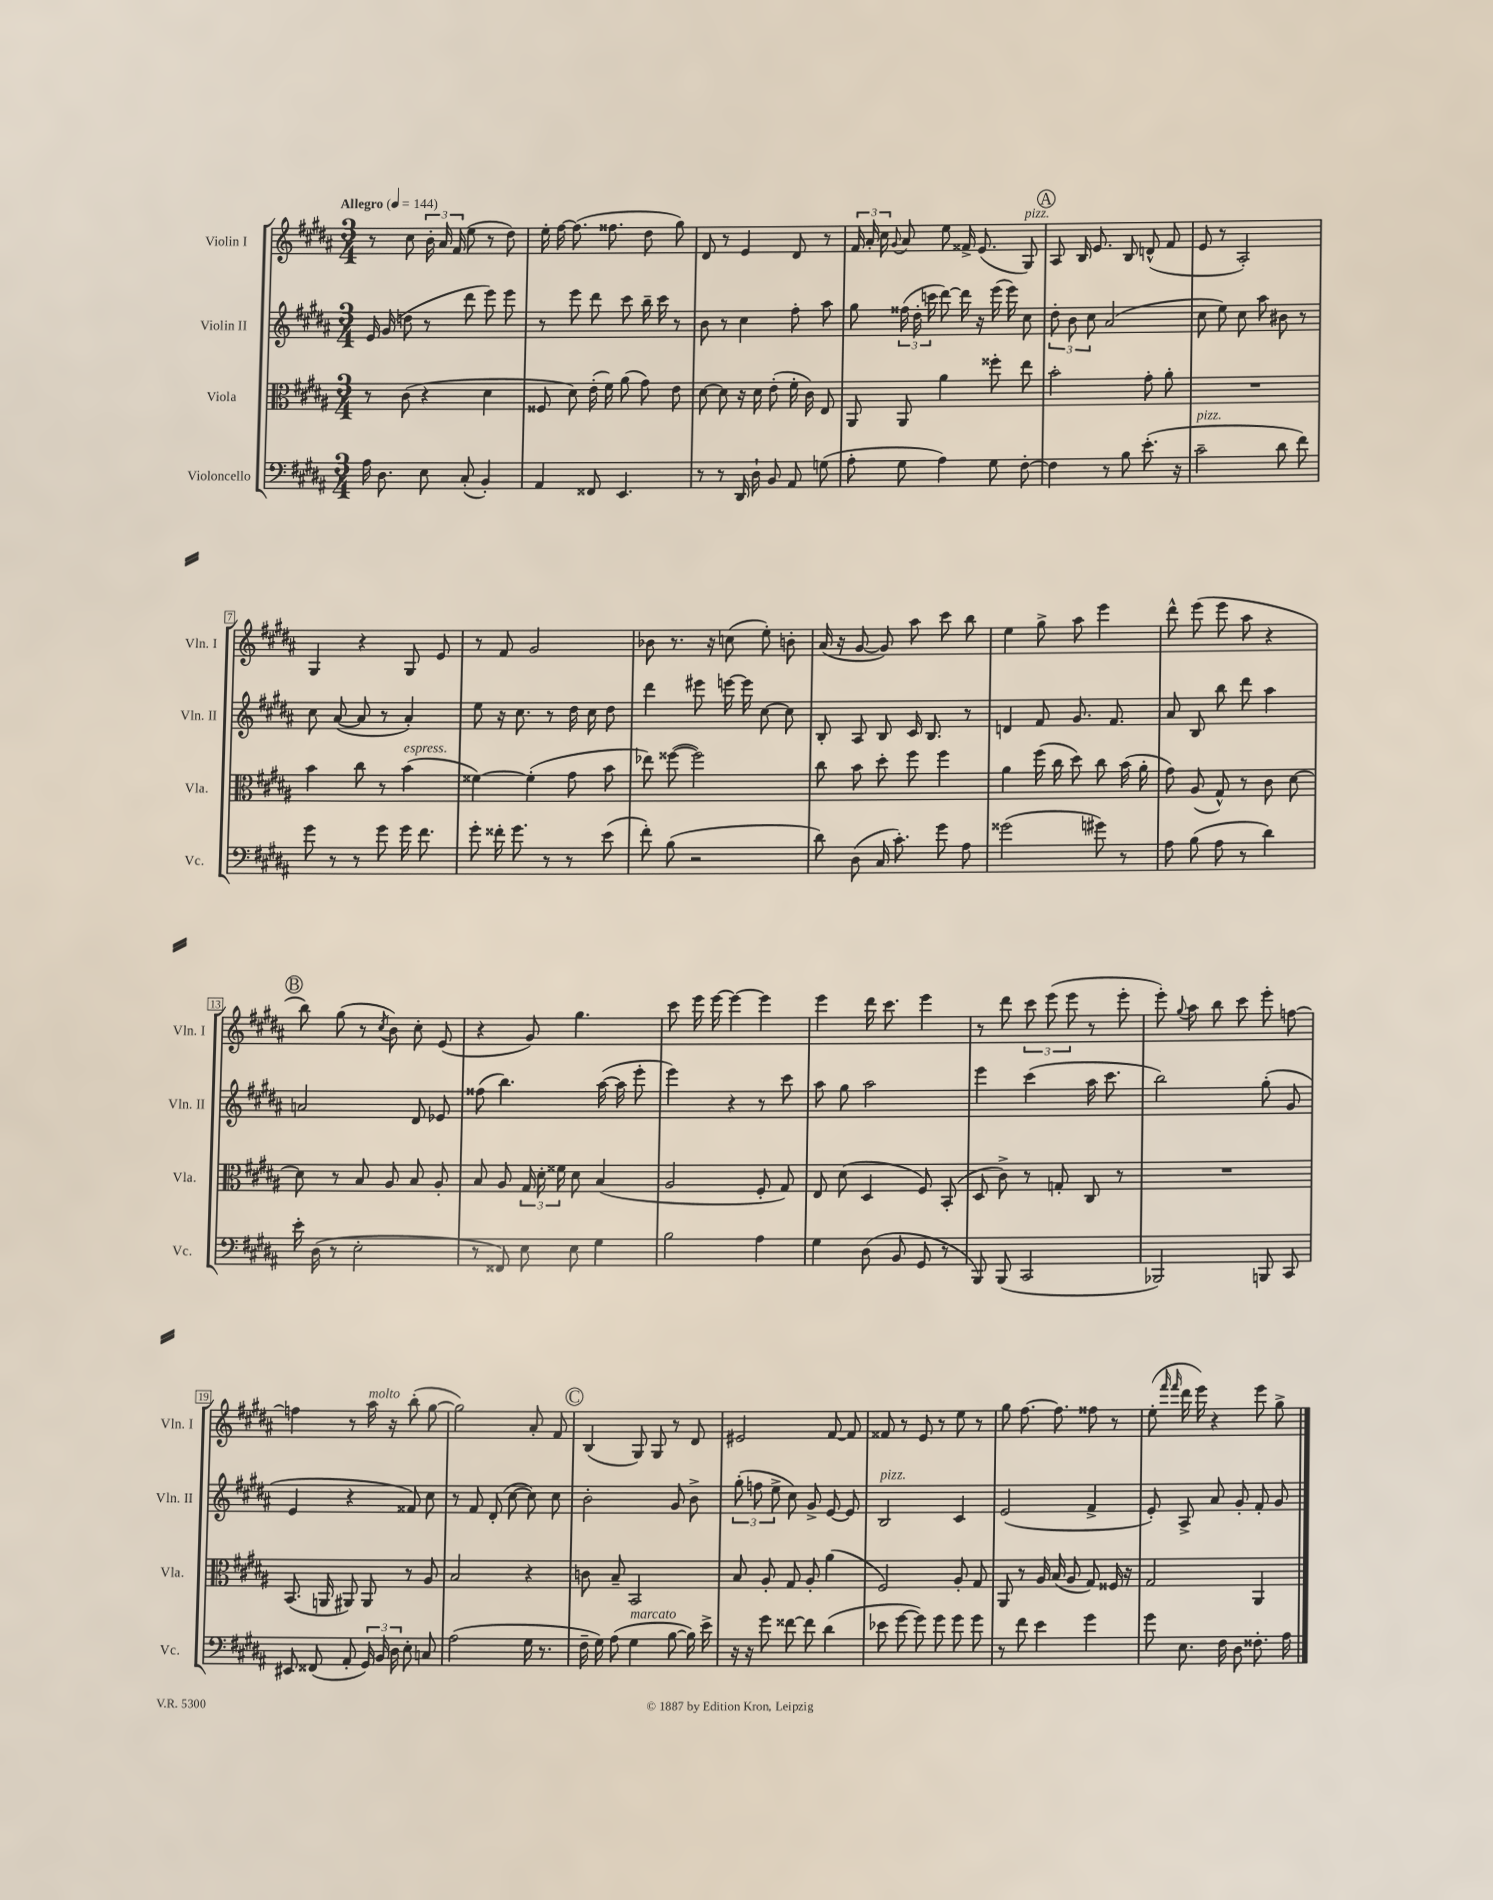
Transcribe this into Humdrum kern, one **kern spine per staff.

**kern	**kern	**kern	**kern
*staff4	*staff3	*staff2	*staff1
*clefF4	*clefC3	*clefG2	*clefG2
*k[f#c#g#d#a#]	*k[f#c#g#d#a#]	*k[f#c#g#d#a#]	*k[f#c#g#d#a#]
*M3/4	*M3/4	*M3/4	*M3/4
*MM144	*MM144	*MM144	*MM144
16A#\	8r	16e/	8r
8.D#\	.	(16g#/	.
.	(8c#\	8dd\	8cc#\
8E\	4r	8r	24b'\
.	.	.	24a#/
.	.	.	(24f#/
(8C#'/	.	8ddd#\	8ee\
4BB'/)	4d#\	8eee\)	8r
.	.	8eee\	8dd#\)
=	=	=	=
4AA#/	8F##/	8r	16ee'\
.	.	.	[16ff#\
.	8d#\)	8eee\	(8.ff#\]
8FF##/	(16e'\	8ddd#\	.
.	16f#\)	.	8.ff##\
4.EE/	(8a#\	8ccc#\	.
.	8g#\)	16bb~\	8dd#\
.	.	16ccc#\	.
.	8e\	8r	8gg#\)
=	=	=	=
8r	[8d#\	8b\	8d#/
8r	8d#\]	8r	8r
16DD#/	16r	4cc#\	4e/
16D#`\	16d#\	.	.
8BB/	(8e'\	.	.
8AA#/	16f#'\	8ff#'\	8d#/
.	16c#\)	.	.
(8G\	8E/	8aa#\	8r
=	=	=	=
8A#'\	8AA#/	8gg#\	24f#/
.	.	.	24a#'/
.	.	.	24cc#\
.	.	.	8qqg#/
8G#\	8AA#/	(24ff##\	8a#/
.	.	24dd#'\	.
.	.	24ccc\	.
4A#\)	4a#\	[8ddd#\)	8ee\
.	.	16ddd#\]	16f##^/
.	.	16r	(8.e/
8G#\	8ff##'\	(16eee\	.
.	.	16eee\)	.
[8F#'\	8ee\	8cc#\	8G#/)
=	=	=	=
4F#\]	2b'\	12dd#'\	8A#/
.	.	12b\	.
.	.	.	16B/
.	.	12cc#\	.
.	.	.	8.e/
8r	.	(2a#/	.
8B\	.	.	8B/
(8.e'\	8g#'\	.	(8d^^/
.	8a#'\	.	8f#/
16r	.	.	.
=	=	=	=
2c#~\	2.r	8cc#\	8e/
.	.	8ee\)	8r
.	.	8cc#\	2A#'/)
.	.	8aa#\	.
8d#\	.	8b#\	.
8f#\)	.	8r	.
=	=	=	=
8g#\	4b\	8cc#\	4G#/
8r	.	([8a#/	.
8r	8cc#\	8a#/]	4r
8g#\	8r	8r	.
16g#\	(4b\	4a#'/)	8G#/
8.f#\	.	.	.
.	.	.	8e/
=	=	=	=
8g#'\	[4f##\)	8ee\	8r
16f##'\	.	16r	8f#/
8.g#\	.	8.cc#\	.
.	(4f##'\]	.	2g#/
8r	.	8r	.
8r	8g#\	16dd#\	.
.	.	16cc#\	.
(8e\	8b\	8dd#\	.
=	=	=	=
8f#'\)	8ee-\)	4ddd#\	8b-\
(8B\	([8ff##\	.	8.r
2r	2ff##\])	8eee#\	.
.	.	.	16r
.	.	[16eee\	(8cc\
.	.	16eee\]	.
.	.	[8cc#\	8ee'\)
.	.	8cc#\]	8b'\
=	=	=	=
8d#\)	8cc#\	8B'/	(16a#/
.	.	.	16r
(8D#\	8b\	8A#/	[8g#/
16C#/	8dd#'\	8B/	8g#/])
8.c#'\)	.	.	.
.	8ff#\	16c#/	8aa#\
.	.	8.B/	.
8g#\	4ff#\	.	8ccc#\
8A#\	.	8r	8bb\
=	=	=	=
(2g##\	4a#\	4d/	4ee\
.	(16ff#\	8f#/	8gg#^\
.	16cc#\	.	.
.	8dd#\)	8.g#/	8aa#\
8g#\)	8cc#\	.	4eee\
.	.	8.f#/	.
8r	(16b\	.	.
.	16a#'\	.	.
=	=	=	=
8A#\	8g#\)	8a#/	8ddd#^^\
(8B\	(8A#/	8B/	(8eee\
8A#\	8G#^^/)	8bb\	8eee\
8r	8r	8ddd#\	8aa#\
4d#\)	8c#\	4aa#\	4r
.	[8d#\	.	.
=	=	=	=
16e'\	8d#\]	2a/	8bb\)
(16D#\	.	.	.
8r	8r	.	(8gg#\
2E'\	8B/	.	8r
.	.	.	8qcc#/
.	8A#/	.	8b\)
.	8B/	8d#/	8cc#'\
.	8A#'/	8e-/	(8e/
=	=	=	=
8r	8B/	(8ff##\	4r
8FF##/)	8A#/	4.bb\)	.
8E\	24G#/	.	8g#/)
.	24d#'\	.	.
.	24f##\	.	.
8E\	8d#\	.	4.gg#\
4G#\	(4B/	([16aa#\	.
.	.	16aa#\]	.
.	.	8eee'\	.
=	=	=	=
2B\	2A#/	4eee\)	8ccc#\
.	.	.	16eee\
.	.	.	[16eee\
.	.	4r	4eee\_
4A#\	8F#'/	8r	4eee\]
.	8G#/)	8ccc#\	.
=	=	=	=
4G#\	8E/	8aa#\	4eee\
.	(8d#\	8gg#\	.
(8D#\	4D#/	2aa#\	16ddd#\
.	.	.	8.ccc#\
8BB/	.	.	.
8GG#/	8F#/)	.	4eee\
8r	(8BB'/	.	.
=	=	=	=
8BBB/)	8D#/	4eee\	8r
(8BBB/	8c#^\)	.	8ddd#\
2CC#/	8r	(4ccc#\	12ccc#\
.	.	.	(12eee\
.	8G'/	.	.
.	.	.	12eee\
.	8C#/	16aa#\	8r
.	.	8.ccc#\	.
.	8r	.	8eee'\
=	=	=	=
2BBB-/)	2.r	2bb\)	8eee'\)
.	.	.	8qqgg#/
.	.	.	8aa#\
.	.	.	8bb\
.	.	.	8ccc#\
8BBB/	.	(8gg#'\	8eee'\
8CC#/	.	8g#/	[8ff\
=	=	=	=
8EE#/	(8.BB/	4e/	4ff\]
(8FF##/	.	.	.
.	16AA/	.	.
8AA#'/	8AA#/)	4r	8r
24GG#/)	8AA#/	.	16aa#\
24BB/	.	.	.
.	.	.	16r
24D#\	.	.	.
8E'\	8r	8f##/)	(8bb'\
8C/	8A#/	8cc#\	[8gg#\
=	=	=	=
(2A#\	2B/	8r	2gg#\])
.	.	8f#/	.
.	.	(8d#'/	.
.	.	[8cc#\	.
16G#\	4r	8cc#\])	8a#'/
8.r	.	.	.
.	.	8cc#\	8f#/
=	=	=	=
16F#~\	8c\	2b'\	(4B/
16G#\)	.	.	.
(8A#\	8B~/	.	.
4G#\	2BB/	.	8G#/)
.	.	.	8G#/
[8B\	.	8g#/	8r
16B\])	.	8b^\	8d#/
16e^\	.	.	.
=	=	=	=
16r	8B/	(12gg#'\	2e#/
16r	.	.	.
.	.	12ff\	.
8g#\	8A#'/	.	.
.	.	12ee^\	.
[8f##\	8G#/	8cc#\)	.
8f##\]	8A#'/	8g#^/	.
(4d#\	(4a#\	[8e/	[8f#/
.	.	8e/]	8f#/]
=	=	=	=
8e-\	2F#/)	2B/	8f##/
[8g#\	.	.	8r
8g#\])	.	.	8e/
8g#\	.	.	8r
8g#\	8A#'/	4c#/	8ee\
8g#\	8G#/	.	8r
=	=	=	=
8r	8AA#/	(2e/	8gg#\
8f#\	8r	.	[8.ff#\
4e\	16A#/	.	.
.	(16B/	.	8.ff#\]
.	8A#/	.	.
4g#\	8G#/)	4f#^/	8ff##\
.	16F##/	.	8r
.	16r	.	.
=	=	=	=
8g#\	2G#/	8e'/)	(8ee'\
.	.	.	16qqfff#/
.	.	.	16qqfff#/
8.E\	.	8A#^/	16ddd#\
.	.	.	16eee\)
.	.	8a#/	4r
16F#\	.	.	.
8D#\	.	8g#'/	.
8.F##'\	4AA#/	8f#'/	8eee\
.	.	8g#/	8gg#^\
16A#\	.	.	.
==	==	==	==
*-	*-	*-	*-
